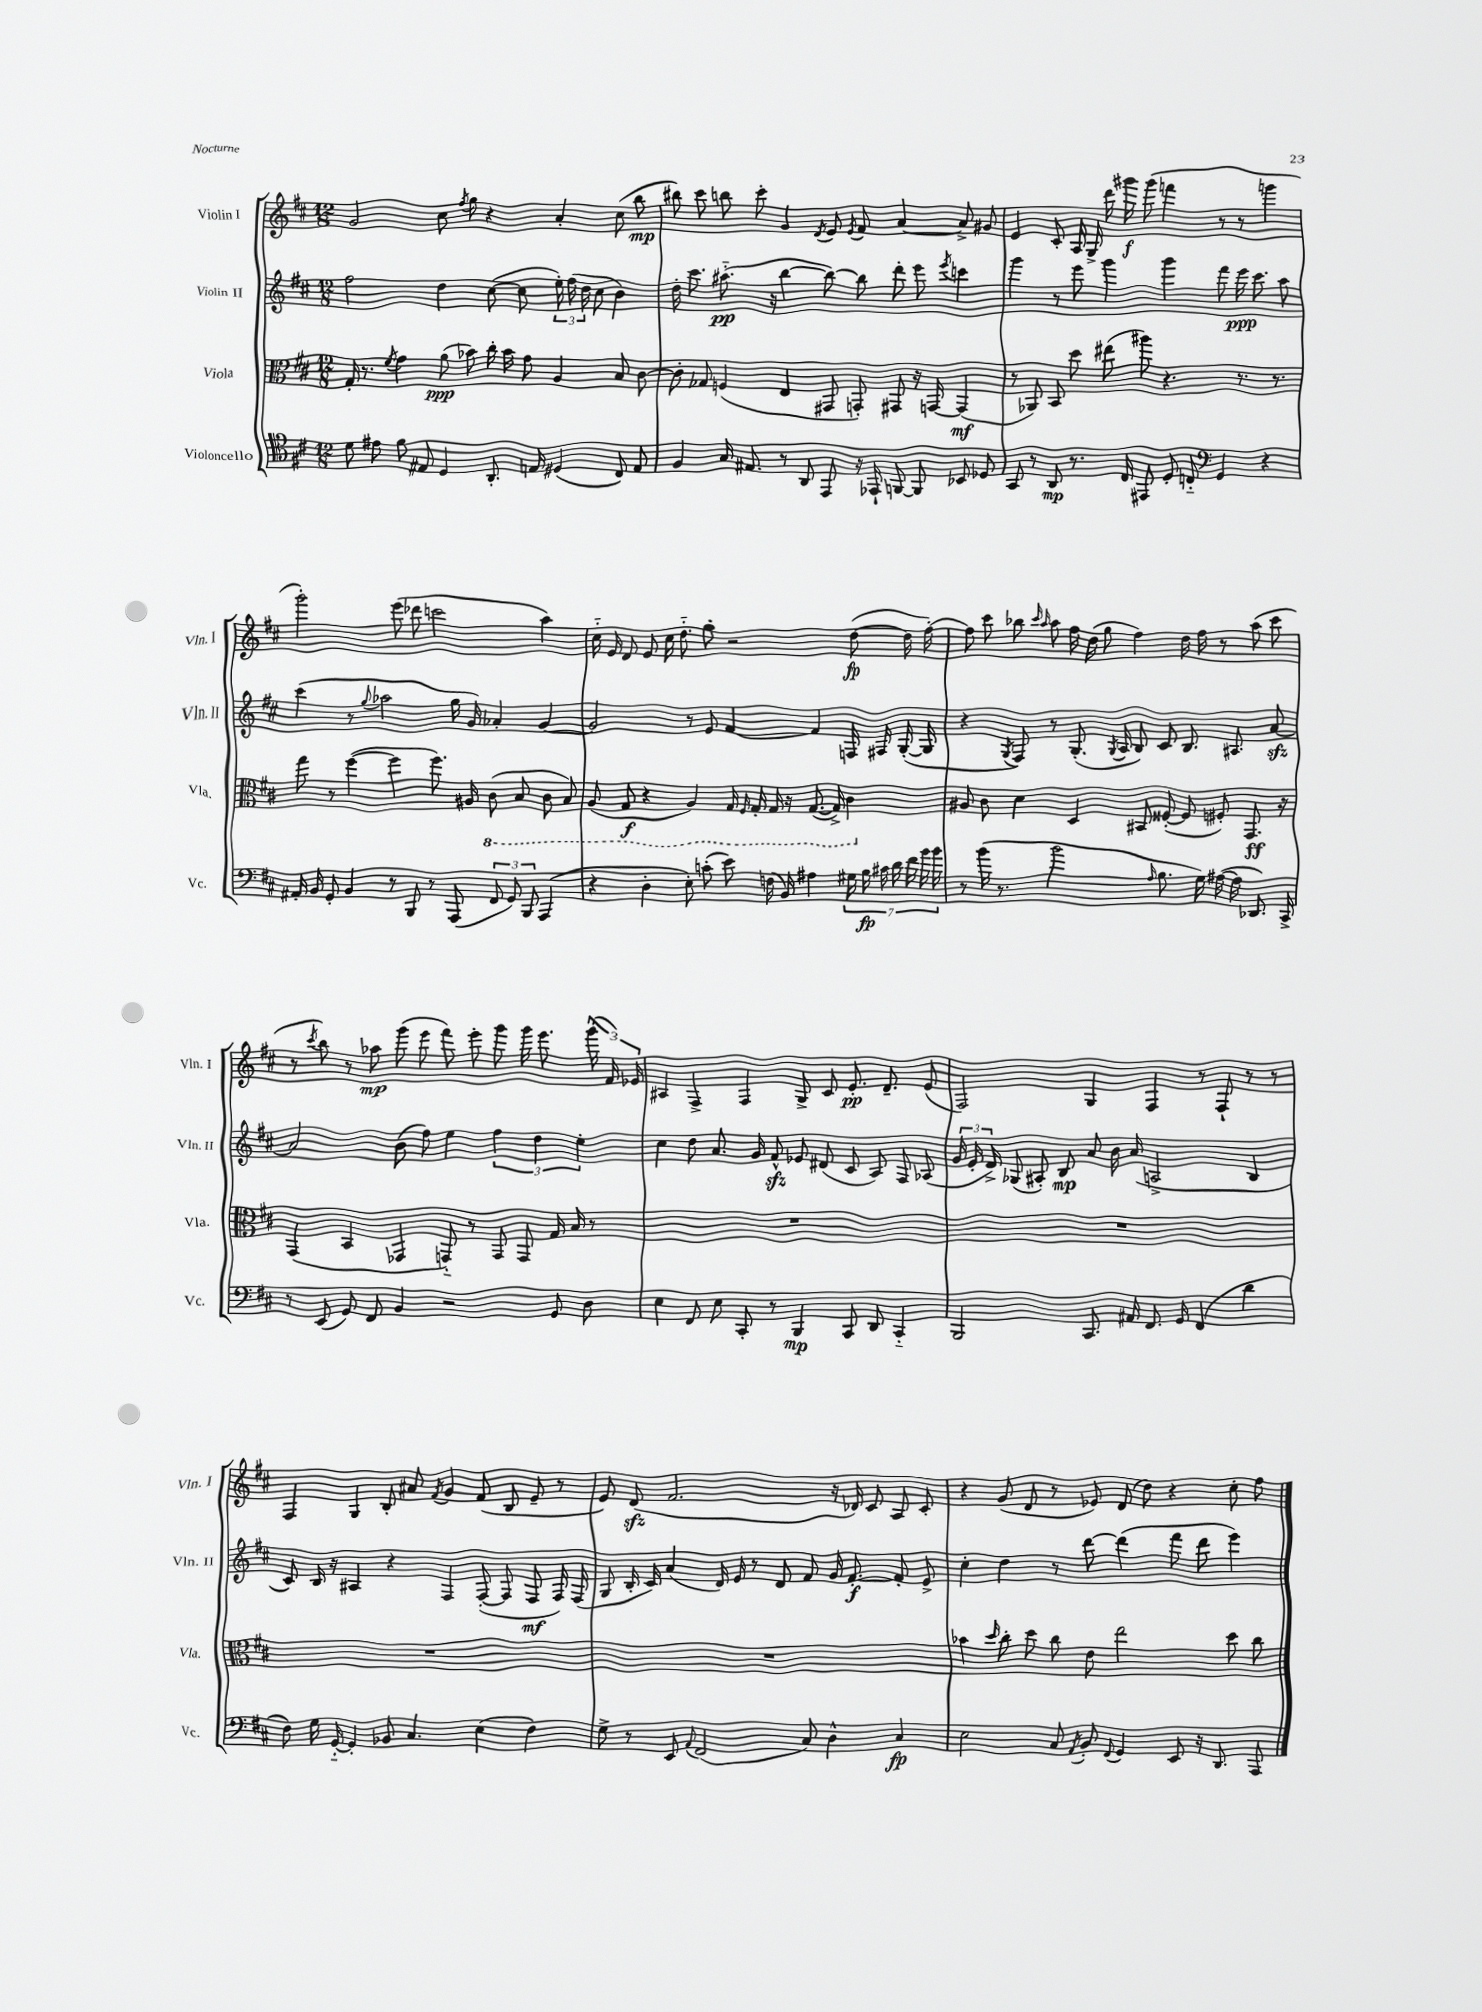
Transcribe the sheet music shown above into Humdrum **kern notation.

**kern	**kern	**kern	**kern
*staff4	*staff3	*staff2	*staff1
*clefC4	*clefC3	*clefG2	*clefG2
*k[f#c#]	*k[f#c#]	*k[f#c#]	*k[f#c#]
*M12/8	*M12/8	*M12/8	*M12/8
8d\	16G'/	2ff#\	2g/
.	8.r	.	.
8e#\	.	.	.
.	8qf#/	.	.
8f#\	4g\	.	.
8E#/	.	.	.
4D/	(8a\	4dd\	8cc#\
.	.	.	8qff#/
.	8b-\)	.	8gg\
8.AA'/	16cc#'\	([8cc#\	4r
.	16b-\	.	.
.	8g\	8cc#\]	.
16E/	.	.	.
(4D#/	4A/	24ee'\)	4a'/
.	.	(24ff#\	.
.	.	24dd\	.
.	.	8cc#\	.
8C#/)	8B/	4b\)	(8cc#\
8E/	[8c#\	.	8bb\
=	=	=	=
4F#/	8c#'\]	16dd'\	8bb#\)
.	.	8.ccc#\	.
.	8G-/	.	8ccc#\
16G/	(4F/	(8.aa#'~\	8bb\
8.E#/	.	.	.
.	.	.	8ccc#'\
.	.	16r	.
8r	4E/	[4bb\	4g/
8AA/	.	.	.
.	.	.	8qd/
8EE/	8GG#/	8bb\_)	8e/
.	.	.	8qe/
16r	8GG'/)	8bb\]	8f#/
16EE-`/	.	.	.
[8FF/	8GG#/	8ddd'\	[4a/
8FF/]	16r	8eee\	.
.	[16GG/	.	.
.	.	8qeee/	.
8BB-/	(4GG/]	4ccc\	8a^/]
8D-/	.	.	8g#/
=	=	=	=
8GG/	8r	4ggg\	4e/
8r	8AA-/)	.	.
8AA/	8BB/	8r	8c#'/
8.r	8dd\	8eee\	16A/
.	.	.	16G^/
.	(8ee#\	4ggg\	16ddd\
16C#/	.	.	16ggg#\
8EE#/	8aa#\)	.	(8ggg#\
8D'/	4.r	4ggg\	4fff\
8C'~/	.	.	.
*clefF4	*	*	*
4GG/	.	8fff#\	8r
.	8.r	16eee\	8r
.	.	8.ccc#\	.
4r	.	.	4ggg\
.	8.r	.	.
.	.	8aa\	.
=	=	=	=
16AA#'/	8gg\	(4ccc#\	2ggg'\)
16BB/	.	.	.
8GG'/	8r	.	.
4BB/	([4ff#\	8r	.
.	.	8qqgg/	.
.	.	2aa-\	.
8r	4ff#\]	.	(8eee\
8BBB/	.	.	8ddd-\
8r	8.ff#\)	.	2ccc\
(8AAA/	.	16gg\	.
.	16A#/	16g/)	.
12FF#/	(8C#\	4a-'/	.
12GG/)	.	.	.
.	8BB/	.	.
12BBB/	.	.	.
(4AAA/	8C#\	[4g/	4aa\)
.	8BB/)	.	.
=	=	=	=
4r	(8AA/	2g/]	16cc#'~\
.	.	.	16e/
.	8GG/	.	8d/
4D'\	4r	.	8e/
.	.	.	16cc#\
.	.	.	8.dd'~\
8E'\)	4AA/)	8r	.
(8c'\	.	8e/	8gg'\
8e\)	16GG/	[4f#/	2r
.	16qqFF#/	.	.
.	16GG'/	.	.
(16F\	16GG/	.	.
16BB/)	16r	.	.
4A#\	([8.GG/	4f#/]	.
.	16GG^/])	.	.
28G#\	4C#\	16F/	([8dd\
28B\	.	.	.
.	.	16F#/	.
28c#\	.	.	.
28d\	.	.	.
.	.	([16G'/	16dd\]
28f#\	.	.	.
28b\	.	.	.
.	.	16G/]	[16ff#'\)
28b\	.	.	.
=	=	=	=
8r	8A#/	4r	8ff#\]
(16b\	8c#\	.	8ccc#\
8.r	.	.	.
.	.	8qG/	.
.	4d\	8F#/)	8bb-\
.	.	.	16qqccc#/
.	.	.	16qqaa/
2b\	.	8r	8aa\
.	4D/	(8.G'/	16ff#\
.	.	.	(16dd\
.	.	.	8gg\
.	.	8qG/	.
.	.	16A/	.
.	8BB#/	8B/)	4ff#\)
16qqA/	.	.	.
8.B\	([8F##'/	8c#/	.
.	8F##/]	8.B/	16dd\
16G\)	.	.	16ff#\
([16A#\	8F#'/)	.	8r
16A#\]	.	8.A#/	.
8.DD-/)	8.GG/	.	(8aa\
.	.	[8a/	8ccc#\
16CC#^/	16r	.	.
=	=	=	=
8r	(4GG/	2a/]	8r
.	.	.	8qccc#/
(8EE/	.	.	8bb\)
8GG/)	4BB/	.	8r
8FF#/	.	.	8aa-\
4BB/	4GG-/	(8b\	(8ggg\
.	.	8ff#\)	8eee\
2r	8GG'~/)	4ee\	8fff#\)
.	8r	.	8eee'\
.	8GG/	6ff#\	8ggg\
.	8GG/	.	16ggg\
.	.	6dd\	.
.	.	.	8.eee\
8GG/	16G/	.	.
.	16B/	.	.
.	.	6ee'\	.
8D\	8r	.	(24ggg'\
.	.	.	24f#/)
.	.	.	24e-/
=	=	=	=
4E\	1.r	4cc#\	4A#/
8FF#/	.	8dd\	4F#^/
8E\	.	8.a/	.
8CC#'/	.	.	4F#/
.	.	16g/	.
8r	.	8f#^^/	.
4BBB/	.	8e-/	8G^/
.	.	(8d#/	8c#/
8CC#/	.	8c#/	8.e'/
8DD/	.	8A/)	.
.	.	.	8.d~/
4CC#'~/	.	8F#/	.
.	.	(8A-/	(8e/
=	=	=	=
2BBB/	1.r	24g/	2F#/)
.	.	24e'/	.
.	.	24d^/)	.
.	.	(8G-/	.
.	.	8A#'/)	.
.	.	8B/	.
8.CC#/	.	8a/	4G/
.	.	16b\	.
16AA#/	.	(16a/	.
8.FF#/	.	2A^/	4F#/
16GG/	.	.	.
(4FF#/	.	.	8r
.	.	.	8F#`/
4d\	.	4B/	8r
.	.	.	8r
=	=	=	=
8F#\)	1.r	8c#/)	4F#/
16G\	.	16B/	.
[16GG'~/	.	16r	.
4GG'/]	.	4A#/	4G/
8BB-/	.	4r	8B'/
4.C#/	.	.	8a#/
.	.	.	8qf#/
.	.	4F#/	4g/
(4E\	.	([8F#'/	(8f#/
.	.	8F#/]	8B/
4F#\)	.	8F#/	8e~/
.	.	16F#/)	8r
.	.	(16F#/	.
=	=	=	=
8G^\	1.r	8G/	8e/)
8r	.	16B'/	(8d/
.	.	16c#/)	.
8EE/	.	(4a/	2.f#/
8qqAA/	.	.	.
(2FF#/	.	.	.
.	.	16d/)	.
.	.	16e/	.
.	.	8r	.
.	.	8d/	.
8C#/)	.	8f#/	.
4D^^\	.	16g/	16r
.	.	[8.f#'/	16d-/)
.	.	.	8c#/
4C#/	.	8f#'/]	8A/
.	.	8e^/	8c#'/
=	=	=	=
2E\	4b-\	4cc#'\	4r
.	16qqdd/	.	.
.	8cc#'\	4dd\	(8g/
.	8dd\	.	8d/
8C#/	8cc#\	8r	8r
8qAA/	.	.	.
8BB'/	8e\	[8ddd\	8e-/)
8qqFF#/	.	.	.
4GG/	2ee\	(4ddd\]	(8d/
.	.	.	8dd\)
8EE/	.	8fff#\	4r
16r	.	8ddd\	.
8.DD/	.	.	.
.	8dd\	4eee\)	8cc#'\
8AAA/	8cc#\	.	8ff#\
==	==	==	==
*-	*-	*-	*-
